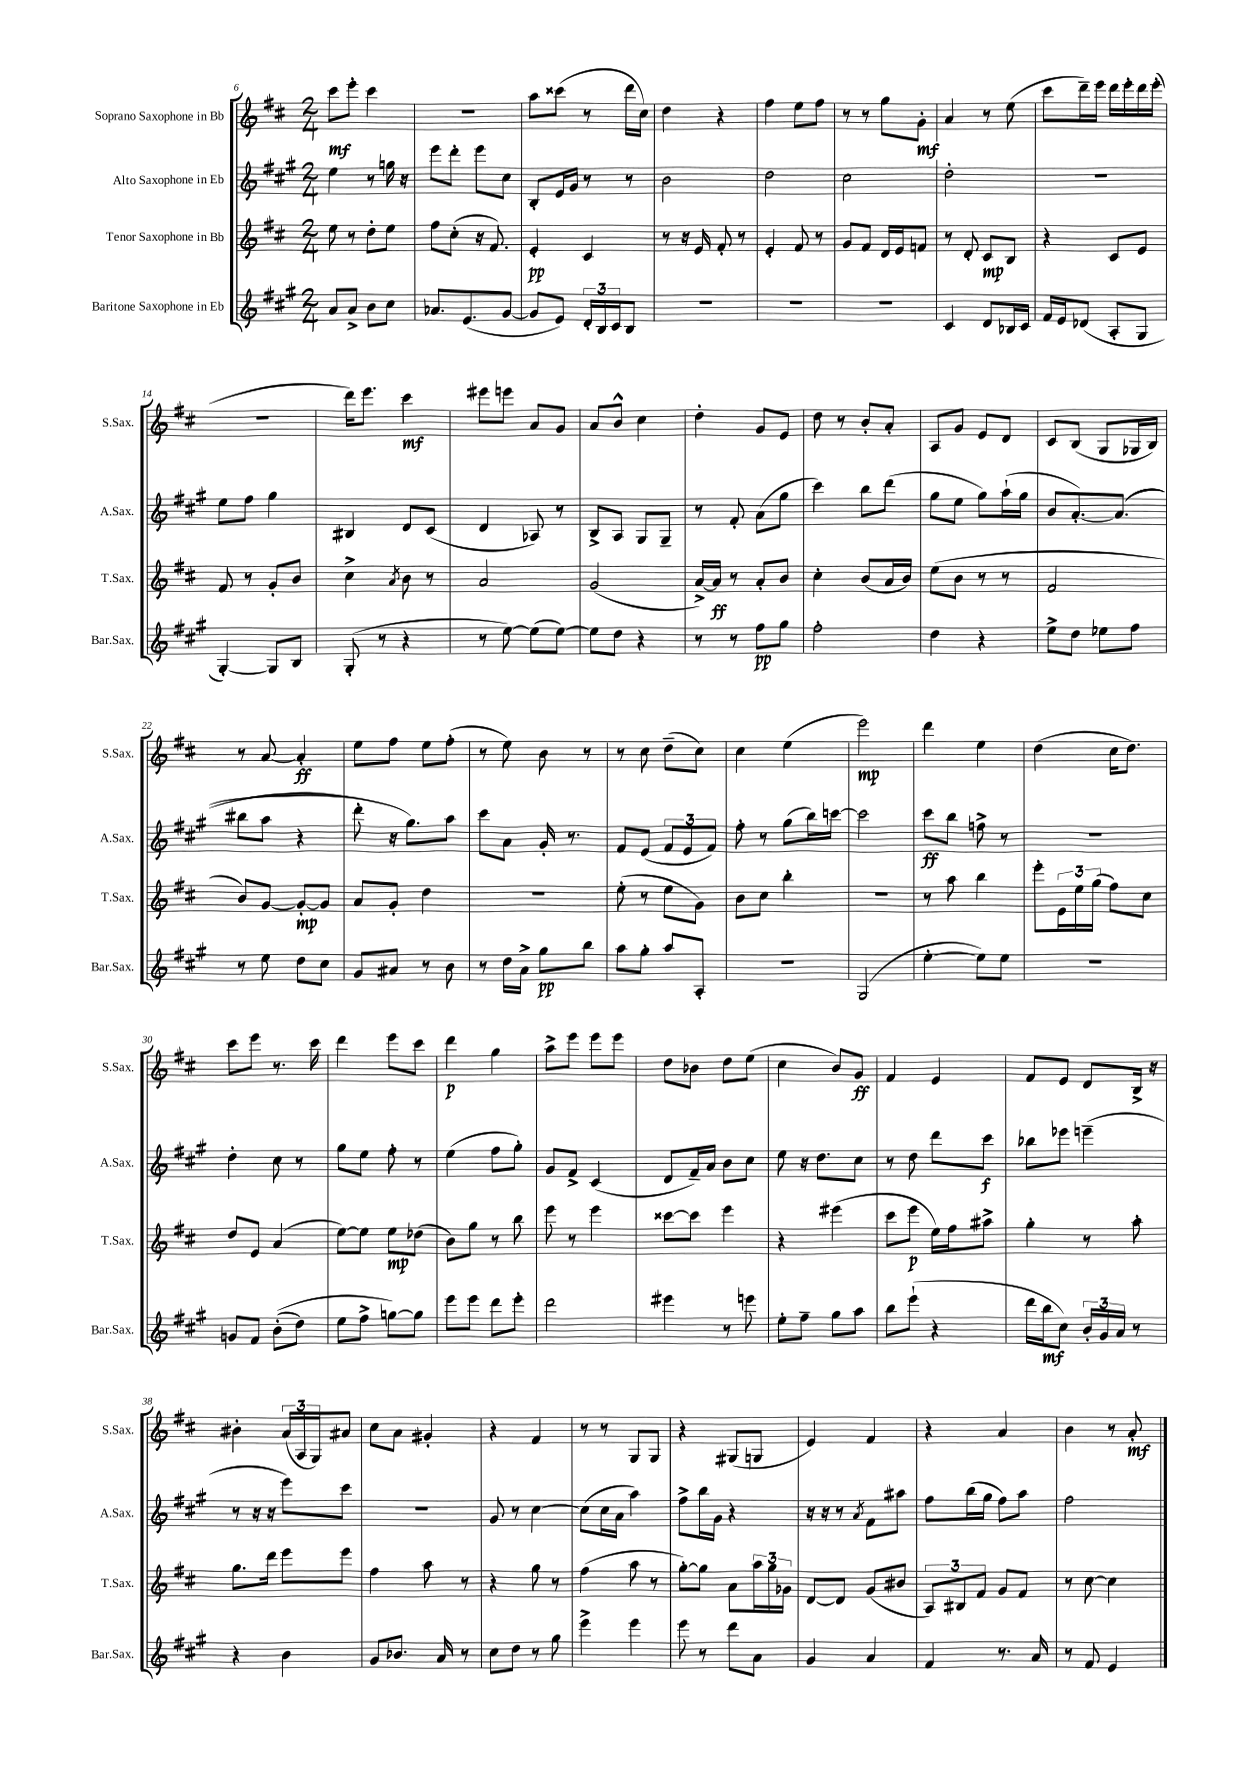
<<
\new StaffGroup <<
\new Staff = "s0" \with { instrumentName = "Soprano Saxophone in Bb" shortInstrumentName = "S.Sax." } {
    \clef treble \key d \major \numericTimeSignature \time 2/4
    cis'''8\mf e'''8-. cis'''4 |
    r2 |
    a''8 cisis'''8( r8 d'''16 cis''16) |
    d''4 r4 |
    fis''4 e''8 fis''8 |
    r8 r8 g''8 g'8-.\mf |
    a'4 r8 e''8( |
    cis'''8 d'''16--) e'''16 d'''16 e'''16-. d'''16 e'''16-.( |
    R2 |
    d'''16) e'''8. cis'''4\mf |
    eis'''8 e'''8 a'8 g'8 |
    a'8 b'8-^ cis''4 |
    d''4-. g'8 e'8 |
    d''8 r8 b'8-. a'8-. |
    a8 g'8 e'8 d'8 |
    cis'8 b8( g8 ges16 b16) |
    r8 a'8~ a'4-.\ff |
    e''8 fis''8 e''8 fis''8-.( |
    r8 e''8) b'8 r8 |
    r8 cis''8 d''8--( cis''8) |
    cis''4 e''4( |
    e'''2\mp) |
    d'''4 e''4 |
    d''4( cis''16 d''8.) |
    cis'''8 e'''8 r8. cis'''16 |
    d'''4 e'''8 cis'''8 |
    d'''4\p g''4 |
    a''8-> e'''8 e'''8 e'''8 |
    d''8 bes'8 d''8 e''8( |
    cis''4 b'8) g'8\ff |
    fis'4 e'4 |
    fis'8 e'8 d'8 b16-> r16 |
    bis'4-. \tuplet 3/2 { a'16( a16 g16) } ais'8 |
    cis''8 a'8 gis'4-. |
    r4 fis'4 |
    r8 r8 g8 g8 |
    r4 gis8( g8 |
    e'4) fis'4 |
    r4 a'4 |
    b'4 r8 a'8-.\mf \bar "|." |
}
\new Staff = "s1" \with { instrumentName = "Alto Saxophone in Eb" shortInstrumentName = "A.Sax." } {
    \clef treble \key a \major \numericTimeSignature \time 2/4
    e''4 r8 g''16 r16 |
    e'''8 d'''8-. e'''8 cis''8 |
    b8-. e'16 gis'16 r8 r8 |
    b'2 |
    d''2 |
    cis''2 |
    d''2-. |
    r2 |
    e''8 fis''8 gis''4 |
    bis4 d'8 cis'8( |
    d'4 aes8) r8 |
    b8-> a8 gis8 gis8-- |
    r8 fis'8-. a'8( gis''8 |
    cis'''4) b''8 d'''8( |
    gis''8 e''8 gis''8) a''16-!( gis''16 |
    b'8 a'8.~-.) a'8.(\( |
    bis''8 a''8 r4 |
    d'''8-.) r16 gis''8.\) a''8 |
    cis'''8 a'8 gis'16-. r8. |
    fis'8 e'8( \tuplet 3/2 { fis'8 e'8 fis'8) } |
    fis''8-. r8 gis''8( b''16) c'''16~ |
    c'''2 |
    cis'''8\ff b''8 f''8-> r8 |
    R2 |
    d''4-. cis''8 r8 |
    gis''8 e''8 fis''8-. r8 |
    e''4( fis''8 gis''8-.) |
    gis'8 fis'8-> cis'4( |
    d'8 fis'16--) a'16 b'8 cis''8 |
    e''8 r16 d''8. cis''8 |
    r8 d''8 d'''8 cis'''8\f |
    bes''8 ees'''8 e'''4--( |
    r8 r16 r16 e'''8) cis'''8 |
    R2 |
    gis'8 r8 cis''4~ |
    cis''8( cis''16 a'16 a''4) |
    fis''8-> b''16 gis'16 r4 |
    r16 r16 r8 \acciaccatura { a'8 } fis'8 ais''8 |
    fis''8 b''16( gis''16 fis''8) a''8 |
    fis''2 \bar "|." |
}
\new Staff = "s2" \with { instrumentName = "Tenor Saxophone in Bb" shortInstrumentName = "T.Sax." } {
    \clef treble \key d \major \numericTimeSignature \time 2/4
    e''8 r8 d''8-. e''8 |
    fis''8 cis''8-.( r16 fis'8.) |
    e'4-.\pp cis'4 |
    r8 r16 e'16 fis'8-. r8 |
    e'4-. fis'8 r8 |
    g'8 fis'8 d'16 e'16 f'8 |
    r8 d'8-. cis'8\mp b8 |
    r4 cis'8 e'8 |
    fis'8 r8 g'8-. b'8 |
    cis''4-> \acciaccatura { a'8 } b'8 r8 |
    a'2 |
    g'2( |
    a'16~->) a'16\ff r8 a'8-. b'8 |
    cis''4-. b'8( a'16 b'16) |
    e''8( b'8 r8 r8 |
    fis'2 |
    b'8) g'8~ g'8~-.\mp g'8 |
    a'8 g'8-. d''4 |
    R2 |
    e''8-.( r8 e''8 g'8) |
    b'8 cis''8 b''4-. |
    r2 |
    r8 a''8 b''4 |
    e'''8-. \tuplet 3/2 { e'16 e''16 g''16( } fis''8) cis''8 |
    d''8 e'8 a'4( |
    e''8~) e''8 e''8\mp des''8( |
    b'8) g''8 r8 b''8 |
    e'''8 r8 e'''4 |
    cisis'''8~ cisis'''8 e'''4 |
    r4 eis'''4( |
    cis'''8 e'''8\p e''16) fis''16 ais''8-> |
    g''4-. r8 a''8-. |
    g''8. d'''16 e'''8 e'''8 |
    fis''4 a''8 r8 |
    r4 g''8 r8 |
    fis''4( a''8 r8 |
    g''8~-.) g''8 a'8 \tuplet 3/2 { a''16 g''16 ges'16 } |
    d'8~ d'8 g'8( bis'8 |
    \tuplet 3/2 { a8) bis8 fis'8 } g'8 fis'8 |
    r8 cis''8~ cis''4 \bar "|." |
}
\new Staff = "s3" \with { instrumentName = "Baritone Saxophone in Eb" shortInstrumentName = "Bar.Sax." } {
    \clef treble \key a \major \numericTimeSignature \time 2/4
    a'8 a'8-> b'8 cis''8 |
    aes'8. e'8.( gis'8~ |
    gis'8 e'8) \tuplet 3/2 { d'16-. b16 cis'16 } b8 |
    R2 |
    R2 |
    R2 |
    cis'4 d'8 bes16 cis'16 |
    fis'16 e'16 des'8( a8-. gis8 |
    gis4~-.) gis8 b8 |
    gis8-.( r8 r4 |
    r8 e''8~) e''8( e''8~) |
    e''8 d''8 r4 |
    r8 r8 fis''8\pp gis''8 |
    fis''2-. |
    d''4 r4 |
    e''8-> d''8 ees''8 fis''8 |
    r8 e''8 d''8 cis''8 |
    gis'8 ais'8 r8 b'8 |
    r8 d''16 a'16-> gis''8\pp b''8 |
    a''8 gis''8-. a''8 a8-. |
    R2 |
    gis2( |
    e''4~-. e''8) e''8 |
    R2 |
    g'8 fis'8 b'8-.(\( d''8) |
    e''8 fis''8-> g''8~\) g''8 |
    e'''8 e'''8 d'''8 e'''8-. |
    d'''2 |
    eis'''4 r8 e'''8 |
    e''8-. fis''8-- gis''8 a''8 |
    b''8 e'''8-!( r4 |
    d'''16 b''16\mf cis''8) \tuplet 3/2 { b'16-. gis'16 a'16 } r8 |
    r4 b'4 |
    gis'8 bes'8. a'16 r8 |
    cis''8 d''8 r8 gis''8 |
    e'''4-> e'''4 |
    e'''8 r8 d'''8 a'8 |
    gis'4 a'4 |
    fis'4 r8. a'16 |
    r8 fis'8 e'4 \bar "|." |
}
>>
>>
\layout { \context { \Score currentBarNumber = #6 } }
